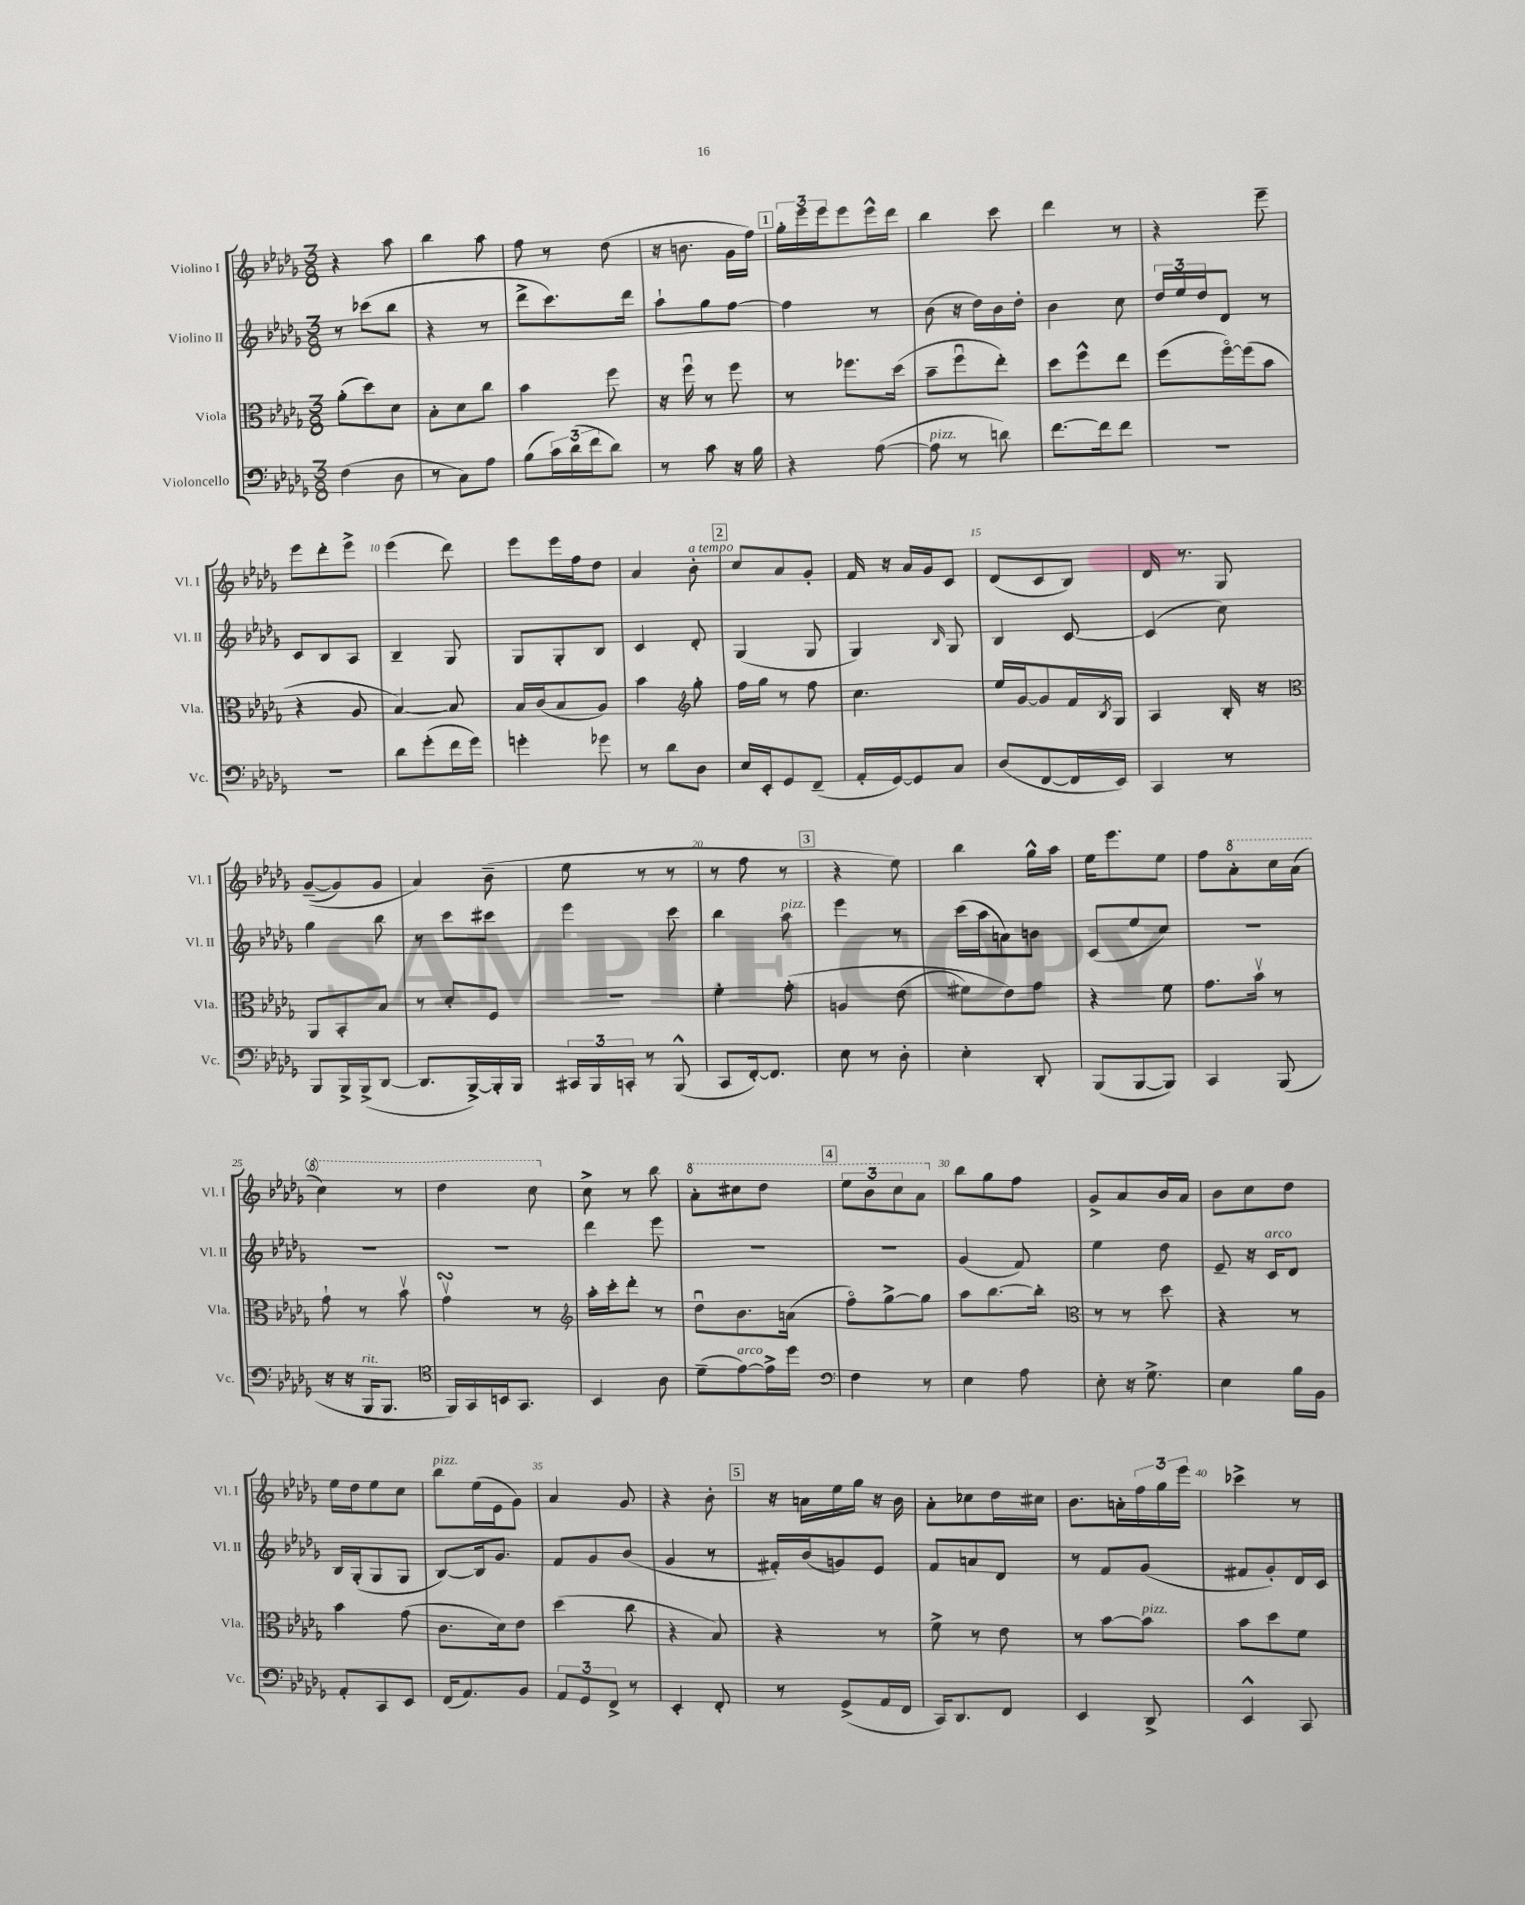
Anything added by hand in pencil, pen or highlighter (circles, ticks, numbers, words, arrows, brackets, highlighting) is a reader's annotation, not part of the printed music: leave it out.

**kern	**kern	**kern	**kern
*staff4	*staff3	*staff2	*staff1
*clefF4	*clefC3	*clefG2	*clefG2
*k[b-e-a-d-g-]	*k[b-e-a-d-g-]	*k[b-e-a-d-g-]	*k[b-e-a-d-g-]
*M3/8	*M3/8	*M3/8	*M3/8
(4F\	(8a-'\L	8r	4r
.	8dd-\)	(8ccc-\L	.
8D-\	8d-\J	8bb-\J	8aa-\
=	=	=	=
8r	8B-'\L	4r	4bb-\
8C\L)	8d-\	.	.
8A-\J	8cc\J	8r	8aa-\
=	=	=	=
(8B-\L	4b-\	8ddd-^\L	8ff\
24c\L)	.	8.ccc\)	8r
(24d-\	.	.	.
24f\J	.	.	.
8d-\J)	8ff\	.	(8dd-\
.	.	16ddd-\Jk	.
=	=	=	=
8r	16r	8aa-`\L	16r
.	16ffu\	.	8.b\
8c\	8r	8gg-\	.
16r	8ff\	[8ff\J	16g-\LL
16B-\	.	.	16ff\JJ)
=	=	=	=
4r	8r	4ff\]	24gg-'\LL
.	.	.	24eee-\
.	.	.	24eee-\J
.	8.ff-\L	.	8eee-\
([8A-\	.	8r	16eee-^^\L
.	(16dd-\Jk	.	16ddd-\JJ
=	=	=	=
8A-\]	8b-~\L	(8b-\	4bb-\
8r	8ffu\	16r	.
.	.	16dd-\LL)	.
8d\)	8ee-'\J)	16b-\	8ccc\
.	.	16dd-'\JJ	.
=	=	=	=
[8.f\L	8dd-\L	4b-\	4ddd-\
.	8ff^^\	.	.
16f\]k	.	.	.
8f\J	8ee-\J	8cc\	8r
=	=	=	=
4.r	(8ff\L	24dd-/LL	4r
.	.	24ee-/	.
.	.	24dd-/J	.
.	[16ffo\L)	8d-/J	.
.	(16ff\]J	.	.
.	8b-\J	8r	8eee-~\
=	=	=	=
4.r	4r	8c/L	8eee-\L
.	.	8B-/	8ddd-'\
.	8A-/	8A-/J	8eee-^\J
=	=	=	=
8d-\L	[4B-/)	4B-~/	(4eee-\
(8g-'\	.	.	.
16f\L	8B-/]	8G-/	8ddd-\)
16g-\JJ)	.	.	.
=	=	=	=
4g'\	16B-/LL	8G-/L	8eee-\L
.	(16c/J	.	.
.	8B-/	8G-'/	16eee-\L
.	.	.	16ff\J
8g-\	8A-/J)	8B-/J	8dd-\J
=	=	=	=
8r	4b-\	4c/	4a-/
8d-\L	.	.	.
*	*clefG2	*	*
8D-\J	8gg-'\	8d-'/	8b-'\
=	=	=	=
16E-/LL	16ff\LL	(4G-/	8cc/L
16EE-'/J	16gg-\JJ	.	.
8GG-/	8r	.	8a-/
(8FF~/J	8ff\	8G-/	8g-'/J
=	=	=	=
16AA-'/LL	4.cc\	4G-/)	16f/
[16GG-/J)	.	.	16r
8GG-/]	.	.	16a-/LL
.	.	.	16g-/J
.	.	16qqB-/	.
8C/J	.	8G-/	8c/J
=	=	=	=
(8D-/L	16ee-/LL	4B-/	(8d-/L
.	[16g-/J	.	.
[8FF/	8g-/]	.	8c/
16FF/]L	16f/L	[8c/	8B-/J)
.	8qB-/	.	.
16EE-/JJ)	16G-/JJ	.	.
=	=	=	=
4CC/	4A-/	(4c/]	16d-/
.	.	.	8.r
8r	16B-'/	8cc\)	8G-/
.	16r	.	.
=	=	=	=
*	*clefC3	*	*
8BBB-/L	8AA-/L	4gg-\	&(([8g-~/L
16BBB-^/L	8BB-'/	.	8g-/])
(16BBB-^/J	.	.	.
[8DD-/J	8B-/J	8bb-\	8g-/J
=	=	=	=
8.DD-/]L	8r	8r	4a-/&)
.	8d-'/L	8ccc\L	.
[16BBB-^/L)	.	.	.
16BBB-'/]	8F/J	8ccc#\J	(8b-~\
16BBB-/JJ	.	.	.
=	=	=	=
24CC#/LL	4.r	4eee-\	8ee-\
24BBB-/	.	.	.
24CC'/JJ	.	.	.
8r	.	.	8r
(8BBB-^^/	.	8ccc\	8r
=	=	=	=
8CC/L	4f'\	4bb-\	8r
[16FF'/k)	.	.	8ff\
8.FF/]J	.	.	.
.	&(8g-'\	8aa-\	8r
=	=	=	=
8E-\	4A/	4eee-\	4r
8r	.	.	.
8D-'\	(8e-\	8r	8ee-\)
=	=	=	=
4E-'\	8f#\L)	(16ccc\LL	4bb-\
.	.	16aa-\J	.
.	8e-\&)	8a\)	.
8DD-'/	8g-\J	8b\J	16gg-^^\LL
.	.	.	16aa-\JJ
=	=	=	=
(8BBB-/L	4r	(8c/L	16ee-\LK
.	.	.	8.eee-\
[8BBB-/	.	8ee-/	.
8BBB-/]J)	8f\	8cc/J)	8ee-\J
=	=	=	=
4CC/	8.g-\L	4.r	8ff\L
.	.	.	8aa-'\
.	16b-v\Jk	.	.
(8BBB-/	8r	.	16ccc\L
.	.	.	(16aa-\JJ
=	=	=	=
16r	8g-`\	4.r	4ccc\)
16r	.	.	.
16BBB-/LK	8r	.	.
8.BBB-/J	.	.	.
.	8b-v\	.	8r
=	=	=	=
*clefC4	*	*	*
16FF/LL)	4g-v\	4.r	4ddd-\
16GG-/	.	.	.
16BB/J	.	.	.
8.GG-/J	.	.	.
.	8r	.	8ccc\
=	=	=	=
*	*clefG2	*	*
4BB-/	16aa-'\LL	4ddd-\	8cc^\
.	16ccc'\J	.	.
.	8ddd-'\J	.	8r
8A-\	8r	8eee-\	8bb-\
=	=	=	=
(8d-~\L	8dd-u\L	4.r	8aa-'\L
[8e-\)	8.b-\	.	8ccc#\
16e-^\]L	.	.	8ddd-\J
16dd-\JJ	(16a\Jk	.	.
=	=	=	=
*clefF4	*	*	*
4F\	8ffo\L)	4.r	12eee-\L
.	.	.	12bb-\
.	[8gg-^\	.	.
.	.	.	12ccc\
8r	8gg-\]J	.	8aa-\J
=	=	=	=
4E-\	8aa-\L	(4g-/	8bb-\L
.	[8.bb-\	.	8gg-\
8A-\	.	8f/)	8ff\J
.	16bb-'\]Jk	.	.
=	=	=	=
*	*clefC3	*	*
8E-'\	8r	4ee-\	8g-^/L
16r	8r	.	8a-/
8.G-^\	.	.	.
.	8dd-\	8dd-\	16b-/L
.	.	.	16a-/JJ
=	=	=	=
4E-\	4r	8e-~/	8b-\L
.	.	16r	8cc\
.	.	16c/LK	.
16B-\LL	8r	8d-/J	8dd-\J
16BB-\JJ	.	.	.
=	=	=	=
8AA-'/L	4b-\	16B-/LL	16ee-\LL
.	.	(16G-'/J	16dd-\J
8CC/	.	8G-/	8ee-\
8EE-/J	(8g-\	8G-/J	8cc\J
=	=	=	=
(16FF/LK	8.c\L	[8B-/L)	8bb-\L
8.AA-/)	.	.	.
.	.	16B-/]k	(16ee-\L
.	16d-\k)	8.g-/J	16e-\J
8BB-/J	8e-\J	.	8g-\J)
=	=	=	=
12AA-/L	(4dd-\	8f/L	4a-/
12GG-/	.	.	.
.	.	8g-/	.
12FF^/J	.	.	.
8r	8cc\	(8b-/J	8g-/
=	=	=	=
4EE-'/	4r	4g-/	4r
8FF'/	8B-/)	8r	8b-'\
=	=	=	=
8r	4r	16f#'/LL)	16r
.	.	(16b-/J	16a\LL
(8GG-^/L	.	8g/)	16ee-\
.	.	.	16gg-\JJ
16AA-/L	8r	8e-/J	16r
16FF/JJ	.	.	16b-\
=	=	=	=
16CC/LK)	8f^\	8f/L	8a-'\L
8.DD-/	.	.	.
.	8r	8a/	8cc-\
8FF/J	8e-\	8d-/J	16dd-\L
.	.	.	16cc#\JJ
=	=	=	=
4EE-/	8r	8r	8.b-\L
.	[8b-\L	8f/L	.
.	.	.	16a'\L
8DD-^/	8b-\]J	(8g-/J	24ff\
.	.	.	24gg-\
.	.	.	24eee-\JJ
=	=	=	=
4EE-^^/	8b-\L	8f#/L	4ccc-^\
.	8dd-\	8g-'/)	.
8CC/	8f\J	16d-/L	8r
.	.	16c/JJ	.
==	==	==	==
*-	*-	*-	*-
